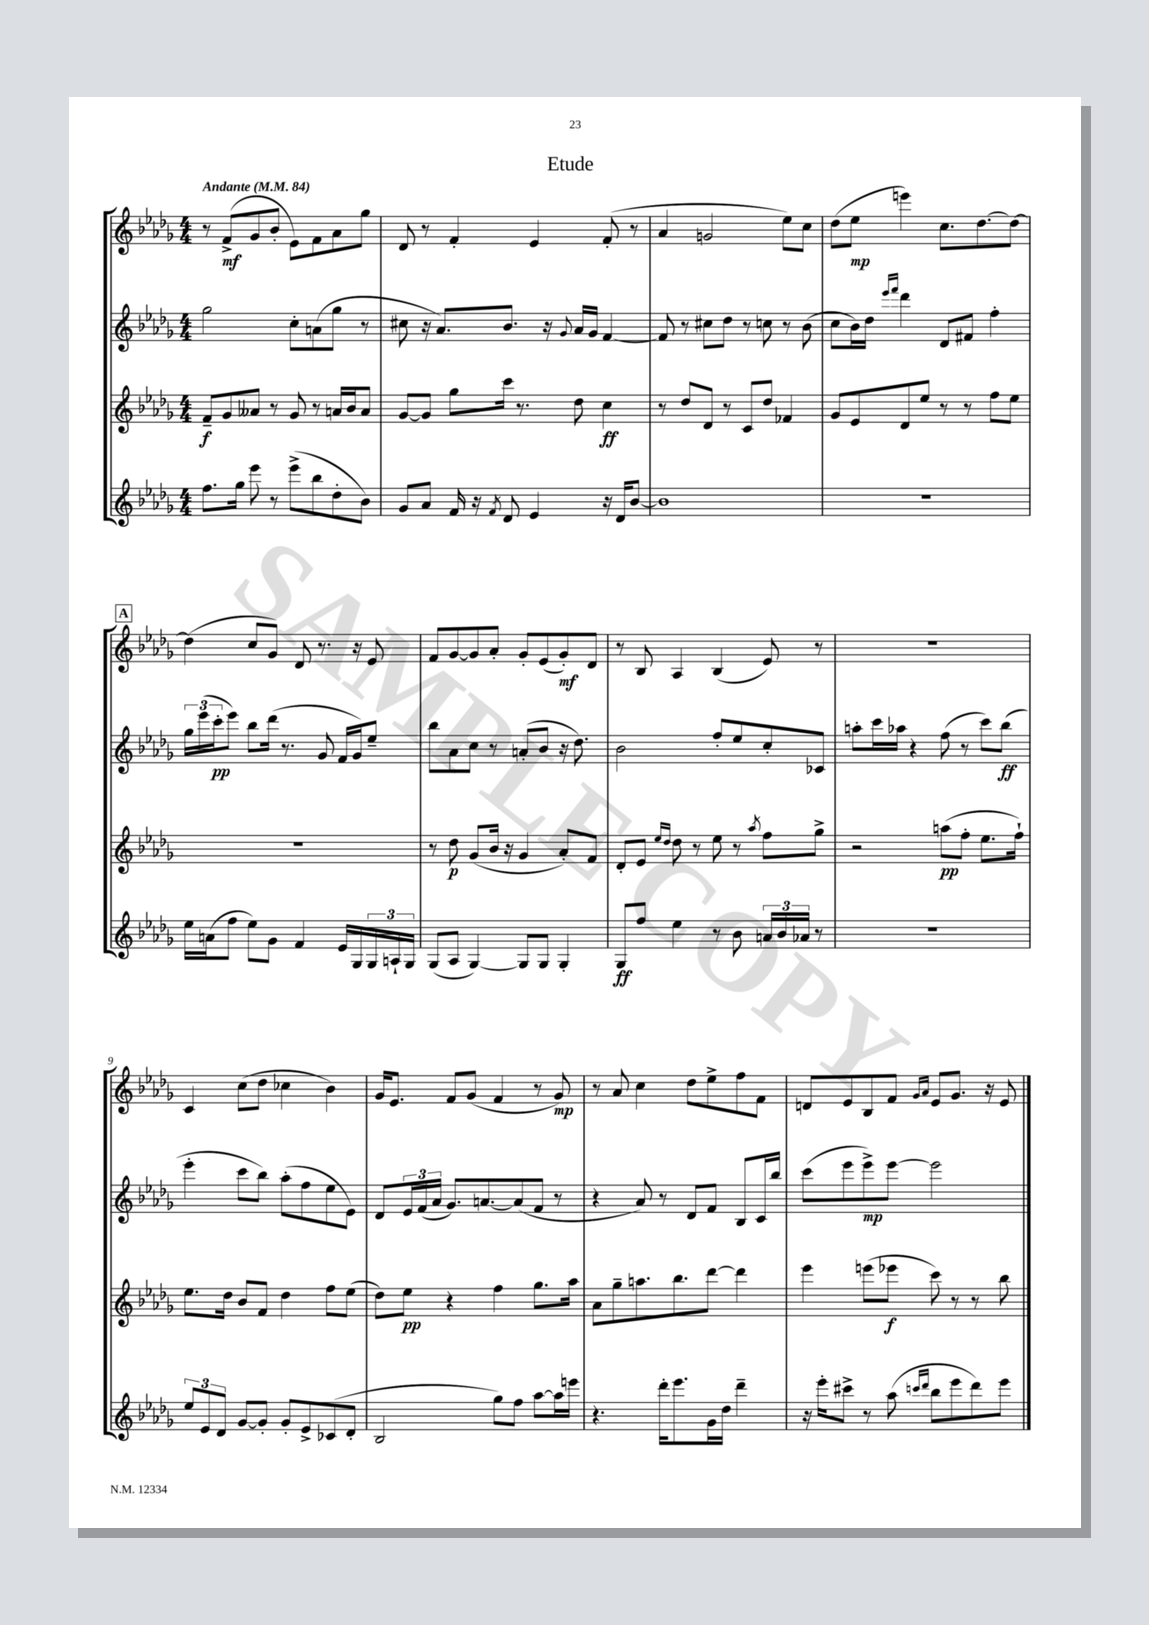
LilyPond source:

\header { title = "Etude" }
<<
\new StaffGroup <<
\new Staff = "s0" {
    \clef treble \key des \major \numericTimeSignature \time 4/4 \tempo "Andante" 4 = 84
    r8 f'8->\mf( ges'8 bes'8-. ees'8) f'8 aes'8 ges''8 |
    des'8 r8 f'4-. ees'4 f'8-.( r8 |
    aes'4 g'2 ees''8) c''8 |
    des''8( ees''8\mp e'''4) c''8. des''8.~ des''8~ |
    \mark \markup { \box "A" } des''4( c''8 ges'8) des'8 r8. r16 ees'8 |
    f'8 ges'8~ ges'8 aes'8-. ges'8-. ees'8( ges'8-.\mf) des'8 |
    r8 bes8 aes4 bes4( ees'8) r8 |
    R1 |
    c'4 c''8( des''8 ces''4 bes'4) |
    ges'16 ees'8. f'8 ges'8( f'4 r8 ges'8\mp) |
    r8 aes'8 c''4 des''8 ees''8-> f''8 f'8 |
    d'8 ees'8 bes8 f'8 \grace { ges'16 aes'16 } ees'8 ges'8. r16 ees'8 \bar "|." |
}
\new Staff = "s1" {
    \clef treble \key des \major \numericTimeSignature \time 4/4
    ges''2 c''8-. a'8( ges''8 r8 |
    cis''8 r16 aes'8.) bes'8. r16 \appoggiatura { ges'8 } aes'16 ges'16 f'4~ |
    f'8 r8 cis''8 des''8 r8 c''8 r8 bes'8( |
    c''8 bes'16) des''16 \grace { ees'''16 f'''16 } des'''4 des'8 fis'8 f''4-. |
    \mark \markup { \box "A" } \tuplet 3/2 { ges''16 ees'''16( c'''16-.\pp } ees'''8) bes''8 des'''16( r8. ges'8 f'16 ges'16) ees''8-- |
    bes''8 aes'8 c''8 r8 a'8-.( bes'8 r16 des''8.) |
    bes'2 f''8-. ees''8 c''8-. ces'8 |
    a''8-. c'''16 aes''16 r4 f''8( r8 c'''8) bes''8\ff( |
    ees'''4-. c'''8 bes''8) aes''8-.( f''8 ees''8 ees'8) |
    des'8 \tuplet 3/2 { ees'16 f'16( aes'16 } ges'8.) a'8.~ a'8( f'8 r8 |
    r4 aes'8) r8 des'8 f'8 bes8 c'16 bes''16 |
    c'''8( ees'''8 ees'''8->\mp) ees'''8~ ees'''2 \bar "|." |
}
\new Staff = "s2" {
    \clef treble \key des \major \numericTimeSignature \time 4/4
    f'8--\f ges'8 aeses'8 r8 ges'8 r8 a'16 bes'16 a'8 |
    ges'8~ ges'8 ges''8 c'''16 r8. des''8 c''4\ff |
    r8 des''8 des'8 r8 c'8 des''8 fes'4 |
    ges'8 ees'8 des'8 ees''8 r8 r8 f''8 ees''8 |
    \mark \markup { \box "A" } R1 |
    r8 des''8\p ges'8( bes'16 r16 ges'4 aes'8-.) f'8 |
    des'8-. ees'8 \grace { ees''16 des''16 } des''8 r8 ees''8 r8 \acciaccatura { aes''8 } f''8 ges''8-> |
    r2 a''8\pp( f''8-. ees''8. f''16-!) |
    ees''8. des''16 bes'8 f'8 des''4 f''8 ees''8( |
    des''8) ees''8\pp r4 f''4 ges''8. aes''16 |
    aes'8 ges''8-- a''8. bes''8. des'''8~ des'''4 |
    ees'''4 e'''8( ees'''8\f c'''8) r8 r8 bes''8 \bar "|." |
}
\new Staff = "s3" {
    \clef treble \key des \major \numericTimeSignature \time 4/4
    f''8. ges''16 ees'''8 r8 ees'''8->( bes''8 des''8-. bes'8) |
    ges'8 aes'8 f'16 r16 \acciaccatura { f'8 } des'8 ees'4 r16 des'16 bes'8~ |
    bes'1 |
    R1 |
    \mark \markup { \box "A" } ees''16 a'16( f''8 ees''8) ges'8 f'4 ees'16 ges16 \tuplet 3/2 { ges16 a16-! ges16 } |
    ges8( aes8 ges4~) ges8 ges8 ges4-. |
    ges8\ff f''8 ees''4 r8 bes'8 \tuplet 3/2 { a'16 bes'16 aes'16 } r8 |
    R1 |
    \tuplet 3/2 { ees''8 ees'8 des'8 } ges'8~ ges'8-. ges'8-. ees'8-> ces'8( des'8-. |
    bes2 ges''8) f''8 aes''8~ aes''16 e'''16 |
    r4. des'''16-. ees'''8. ges'16 des''16 des'''4-- |
    r16 ees'''16-. cis'''8-> r8 aes''8( \grace { c'''16 des'''16 } bes''8 ees'''8 des'''8) ees'''8 \bar "|." |
}
>>
>>
